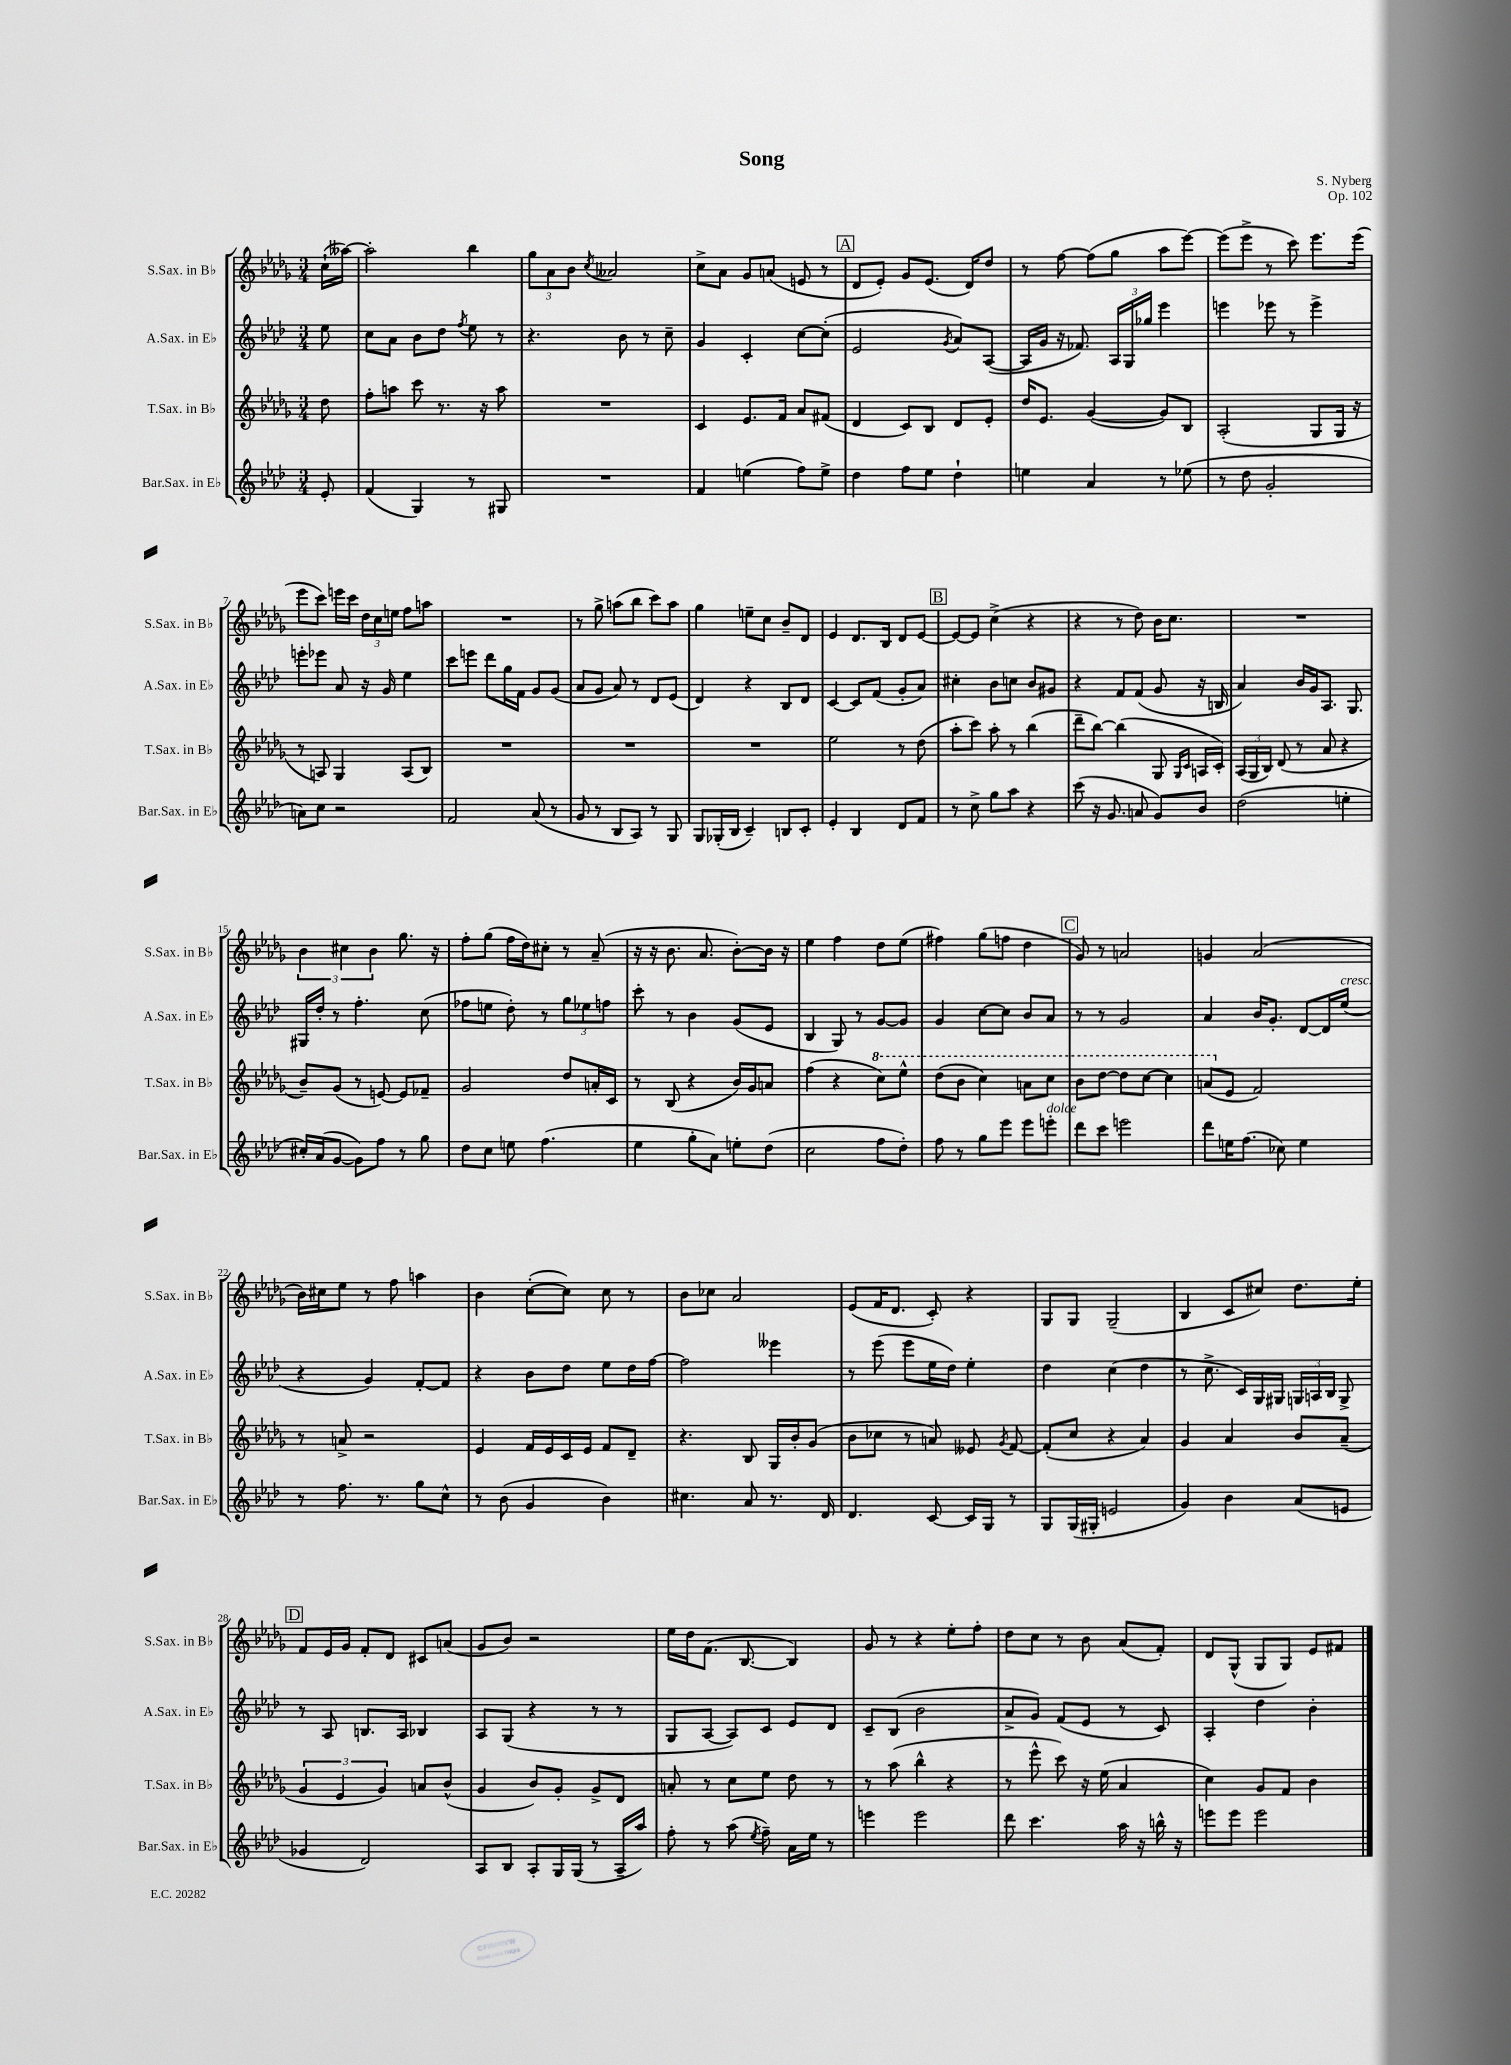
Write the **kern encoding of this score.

**kern	**kern	**kern	**kern
*part4	*part3	*part2	*part1
*staff4	*staff3	*staff2	*staff1
*I"Bar.Sax. in E♭	*I"T.Sax. in B♭	*I"A.Sax. in E♭	*I"S.Sax. in B♭
*I'Bar.Sax. in E♭	*I'T.Sax. in B♭	*I'A.Sax. in E♭	*I'S.Sax. in B♭
*clefG2	*clefG2	*clefG2	*clefG2
*k[b-e-a-d-]	*k[b-e-a-d-g-]	*k[b-e-a-d-]	*k[b-e-a-d-g-]
*M3/4	*M3/4	*M3/4	*M3/4
=	=	=	=
8e-'/	8dd-\	8ee-\	(16cc`\LL
.	.	.	[16aa--X\JJ)
=1	=1	=1	=1
(4f/	8ff'\L	8cc\L	2aa--'\]
.	8aan\J	8a-\J	.
4G/)	8ccc\	8b-\L	.
.	8.r	8dd-\J	.
.	.	8qff/	.
8r	.	8ee-\	4bb-\
.	16r	.	.
8G#X/	8aa\	8r	.
=2	=2	=2	=2
2.r	2.r	4.r	12gg-\L
.	.	.	12a-\
.	.	.	12b-\J
.	.	.	8qcc/
.	.	.	2a--X/
.	.	8b-\	.
.	.	8r	.
.	.	8cc~\	.
=3	=3	=3	=3
4f/	4c/	4g/	8cc^\L
.	.	.	8a-\J
(4een\	8.e-/L	4c'/	8g-/L
.	.	.	(8an/J
.	16f/Jk	.	.
8ff\L)	8a-/L	[8cc\L	8en/
8ee^\J	(8f#X/J	(8cc'\J]	8r
!!LO:REH:place=s1:t=A
=4	=4	=4	=4
4dd-\	4d-/	2e-/	8d-/L
.	.	.	8e-'/J)
8ff\L	8c/L)	.	8g-/L
8ee-\J	8B-/J	.	(8.e-/J
.	.	8qg/	.
4dd-`\	8d-/L	8a-/L)	.
.	.	.	16d-/KL)
.	8e-'/J	([8A-/J	8dd-/J
=5	=5	=5	=5
4een\	16dd-/KL	16A-/LL]	8r
.	8.e-/J	16g/JJ	.
.	.	16r	[8ff\
.	.	8.f-X/)	.
4a-/	([4g-/	.	(8ff\L]
.	.	24A-/LL	8gg-\J
.	.	24G/	.
.	.	24gg-X/JJ	.
8r	8g-/L])	4eee-\	8aa-\L
(8ee-X\	8B-/J	.	[8eee-\J)
=6	=6	=6	=6
8r	(2A-'/	4eeen\	(8eee-\L]
8dd-\	.	.	8eee-^\J
2g'/	.	8eee-X\	8r
.	.	8r	8ccc\)
.	8G-/L	4eee-^\	8.eee-\L
.	16G-/Jk	.	.
.	16r	.	(16eee-\Jk
!!LO:LB:g=z
=7	=7	=7	=7
8an\L)	8r	8eeen'\L	8eee-\L
8cc\J	8An/)	8eee-X\J	8ccc\J)
2r	4G-/	8a-/	16eeen\LL
.	.	.	16ccc\JJ
.	.	16r	24dd-\LL
.	.	.	24cc\
.	.	16g/	.
.	.	.	24een\JJ
.	(8A/L	4ee-\	8ff\L
.	8B-/J)	.	8aan\J
=8	=8	=8	=8
2f/	2.r	8ccc\L	2.r
.	.	8eeen\J	.
.	.	8ddd-\L	.
.	.	16gg\L	.
.	.	16f\JJ	.
(8a-/	.	8g/L	.
8r	.	(8g/J	.
=9	=9	=9	=9
8g/	2.r	8a-/L	8r
8r	.	8g/J	8gg-^\
8B-/L	.	8a-/)	(8aan\L
8A-/J)	.	8r	8bb-\J
8r	.	8d-/L	8ccc\L)
8G/	.	(8e-/J	8aa\J
=10	=10	=10	=10
8G/L	2.r	4d-/)	4gg-\
(16G-X'/L	.	.	.
16B-/JJ	.	.	.
4c~/)	.	4r	8een~\L
.	.	.	8cc\J
8Bn/L	.	8B-/L	8b-~/L
8c'/J	.	8d-/J	8d-/J
=11	=11	=11	=11
4e-'/	2ee-\	[4c/	4e-/
4B-/	.	8c/L]	8.d-/L
.	.	(8f/J	.
.	.	.	16B-/Jk
8d-/L	8r	8g'/L	8d-/L
8f/J	(8dd-\	8a-/J)	[8e-/J
!!LO:REH:place=s1:t=B
=12	=12	=12	=12
8r	8aa-'\L	4cc#X'\	8e-/L_
8cc^\	8ccc\J)	.	8e-/J]
8gg\L	8aa-'\	8b-\L	(4cc^\
8aa-\J	8r	8ccn\J	.
4r	(4bb-\	8b-/L	4r
.	.	8g#X/J	.
=13	=13	=13	=13
(8ccc\	8ddd-~\L	4r	4r
16r	[8bb-\J)	.	.
8.g/	.	.	.
.	(4bb-\]	8f/L	8r
8an/	.	(8f/J	8dd-\)
8g/L)	8G-/	8g/	16b-\KL
.	.	.	8.cc\J
.	16qqG-/LL	.	.
.	16qqc/JJ	.	.
8b-/J	16An/LL	16r	.
.	16c'/JJ)	16Bn/	.
=14	=14	=14	=14
(2dd-\	(24A-/LL	4a-/)	2.r
.	24G-/	.	.
.	24B-/JJ)	.	.
.	(8d-/	.	.
.	8r	16b-/LL	.
.	.	16g/J	.
.	8a-/	8.A-/J	.
4een'\	4r	.	.
.	.	8.G/	.
!!LO:LB:g=z
=15	=15	=15	=15
16cc#X'/LL)	8b-~/L)	16G#X/LL	6b-\
(16a-/J	.	16dd-'/JJ	.
[8g/J	(8g-/J	8r	.
.	.	.	6cc#X\
8g\L])	8r	4.ff'\	.
.	.	.	6b-\
8ff\J	[8en/)	.	.
8r	8e/L]	.	8.gg-\
8gg\	8f-X~/J	(8cc\	.
.	.	.	16r
=16	=16	=16	=16
8dd-\L	2g-/	8ff-X\L	8ff'\L
8cc\J	.	8een\J	(8gg-\J
8een\	.	8dd-'\)	16ff\LL
.	.	.	16dd-\J)
(4.ff\	.	8r	8cc#X'\J
.	8dd-/L	12gg\L	8r
.	.	12ee-X\	.
.	16an'/L	.	(8a-~/
.	.	12ffn\J	.
.	16c/JJ	.	.
=17	=17	=17	=17
4ee-\	8r	8ccc'\	16r
.	.	.	16r
.	(8B-/	8r	8.b-\
8gg'\L	4r	4b-\	.
.	.	.	8.a-/
8a-\J)	.	.	.
8een'\L	16b-/LL)	(8g/L	[8b-'\L)
.	16g-/J	.	.
(8dd-\J	8an/J	8e-/J	16b-\Jk]
.	.	.	16r
=18	=18	=18	=18
2cc\	(4ff\	4B-/	4ee-\
.	4r	8G/)	4ff\
.	.	8r	.
*	*8va	*	*
8ff\L	8ccc\L)	[8g/L	8dd-\L
8dd-'\J)	8eee-^^\J	8g/J]	(8ee-\J
=19	=19	=19	=19
8ff\	(8ddd-\L	4g/	4ff#X\)
8r	8bb-\J	.	.
8gg\L	4ccc\)	[8cc\L	(8gg-\L
8eee-\J	.	8cc\J]	8ffn\J
8eee-\L	8aan\L	8b-/L	4dd-\
!LO:TX:a:i:t=dolce	!	!	!
8eeen'\J	8ccc\J	8a-/J	.
!!LO:REH:place=s1:t=C
=20	=20	=20	=20
8ddd-\L	8bb-\L	8r	8g-/)
8ccc\J	[8ddd-\J	8r	8r
2eeen\	8ddd-\L]	2g/	2an/
.	[8ccc\J	.	.
.	4ccc\]	.	.
=21	=21	=21	=21
8ddd-\L	(8aan/L	4a-/	4gn/
*	*X8va	*	*
16een\K	8e-/J	.	.
(8.ff\J	.	.	.
.	2f/)	16b-/KL	(2a-/
.	.	8.g'/J	.
8cc-X\)	.	.	.
4ee\	.	[8d-/L	.
.	.	16d-/L]	.
!	!	!LO:TX:a:i:t=cresc.	!
.	.	(16ee-/JJ	.
!!LO:LB:g=z
=22	=22	=22	=22
8r	8r	4r	16b-\LL)
.	.	.	16cc#X\J
8.ff\	8an^/	.	8ee-\J
.	2r	4g/)	8r
8.r	.	.	.
.	.	.	8ff\
8gg\L	.	[8f'/L	4aan\
8cc^^\J	.	8f/J]	.
=23	=23	=23	=23
8r	4e-/	4r	4b-\
(8b-\	.	.	.
4g/	16f/LL	8b-\L	([8cc'\L
.	16e-/	.	.
.	16c/	8dd-\J	8cc\J])
.	16e-/JJ	.	.
4b-\)	8f/L	8ee-\L	8cc\
.	8d-~/J	16dd-\L	8r
.	.	[16ff\JJ	.
=24	=24	=24	=24
4.cc#X\	4.r	2ff\]	8b-\L
.	.	.	8cc-X\J
.	.	.	2a-/
8a-/	8B-/	.	.
8.r	16G-/LL	4eee--X\	.
.	16b-'/J	.	.
.	(8g-/J	.	.
16d-/	.	.	.
=25	=25	=25	=25
4.d-/	8b-\L	8r	(8e-/L
.	8cc-X\J	(8eee-\	16f/K
.	.	.	8.d-/J
.	8r	8eee-\L	.
[8c/	8an/)	16ee-\L	8c'/)
.	.	16dd-\JJ)	.
16c/LL]	8e--X/	4ee-'\	4r
16G/JJ	.	.	.
.	8qg-/	.	.
8r	[8f/	.	.
=26	=26	=26	=26
8G/L	(8f'/L]	4dd-\	8G-/L
(16G/L	8cc/J	.	8G-/J
16G#X'/JJ	.	.	.
2en/	4r	(4cc\	(2G-~/
.	4a-/)	4dd-\	.
=27	=27	=27	=27
4g/)	4g-/	8r	4B-/
.	.	8.cc^\	.
4b-\	4a-/	.	8c/L
.	.	16c/LL)	.
.	.	16G/	8cc#X/J)
.	.	16G#X/JJ	.
(8a-/L	8b-/L	24Gn/LL	8.dd-\L
.	.	24An/	.
.	.	24B-/JJ	.
8en/J	(8a-~/J	8G^/	.
.	.	.	16ee-'\Jk
!!LO:LB:g=z
!!LO:REH:place=s1:t=D
=28	=28	=28	=28
4g-X/	6g-/	8r	8f/L
.	.	8A-/	16e-/L
.	6e-/	.	.
.	.	.	16g-/JJ
2d-/)	.	8.Bn/L	8f'/L
.	6g-/)	.	.
.	.	.	8d-/J
.	.	16A-/Jk	.
.	8an/L	4B-X/	8c#X/L
.	(8b-^^/J	.	(8an/J
=29	=29	=29	=29
8A-/L	4g-/	8A-/L	8g-/L
8B-/J	.	(8G/J	8b-/J)
8A-'/L	8b-/L)	4r	2r
16G/L	8g-'/J	.	.
(16G/JJ	.	.	.
8r	8g-^/L	8r	.
16A-~/LL	8d-/J	8r	.
16aa-/JJ)	.	.	.
=30	=30	=30	=30
8ff'\	8an'/	8G/L	16ee-\LL
.	.	.	16dd-\J
8r	8r	[8A-/J	(8.f\J
(8aa-\	8cc\L	8A-/L])	.
.	.	.	[8.B-/
8qee-/	.	.	.
8ff~\)	8ee-\J	8c/J	.
16a-\LL	8dd-\	8e-/L	4B-/])
16ee-\JJ	.	.	.
8r	8r	8d-/J	.
=31	=31	=31	=31
4eeen\	8r	8c~/L	8g-/
.	(8aa-\	(8B-/J	8r
2eee\	4bb-^^\	2b-\	4r
.	4r	.	8ee-'\L
.	.	.	8ff'\J
=32	=32	=32	=32
8ddd-\	8r	8a-^/L	8dd-\L
4.ccc\	8eee-^^\	8g/J)	8cc\J
.	8ccc\)	(8f/L	8r
.	16r	8e-/J	8b-\
.	(16ee-\	.	.
16aa-\	4a-/	8r	(8a-/L
16r	.	.	.
16bbn^^\	.	8c/)	8f'/J)
16r	.	.	.
=33	=33	=33	=33
8eeen\L	4cc\)	4A-'/	8d-/L
8eee\J	.	.	(8G-^^/J
2eee\	8g-/L	4dd-\	8G-/L
.	8f/J	.	8G-/J)
.	4b-\	4b-'\	8e-/L
.	.	.	8f#X/J
==	==	==	==
*-	*-	*-	*-
